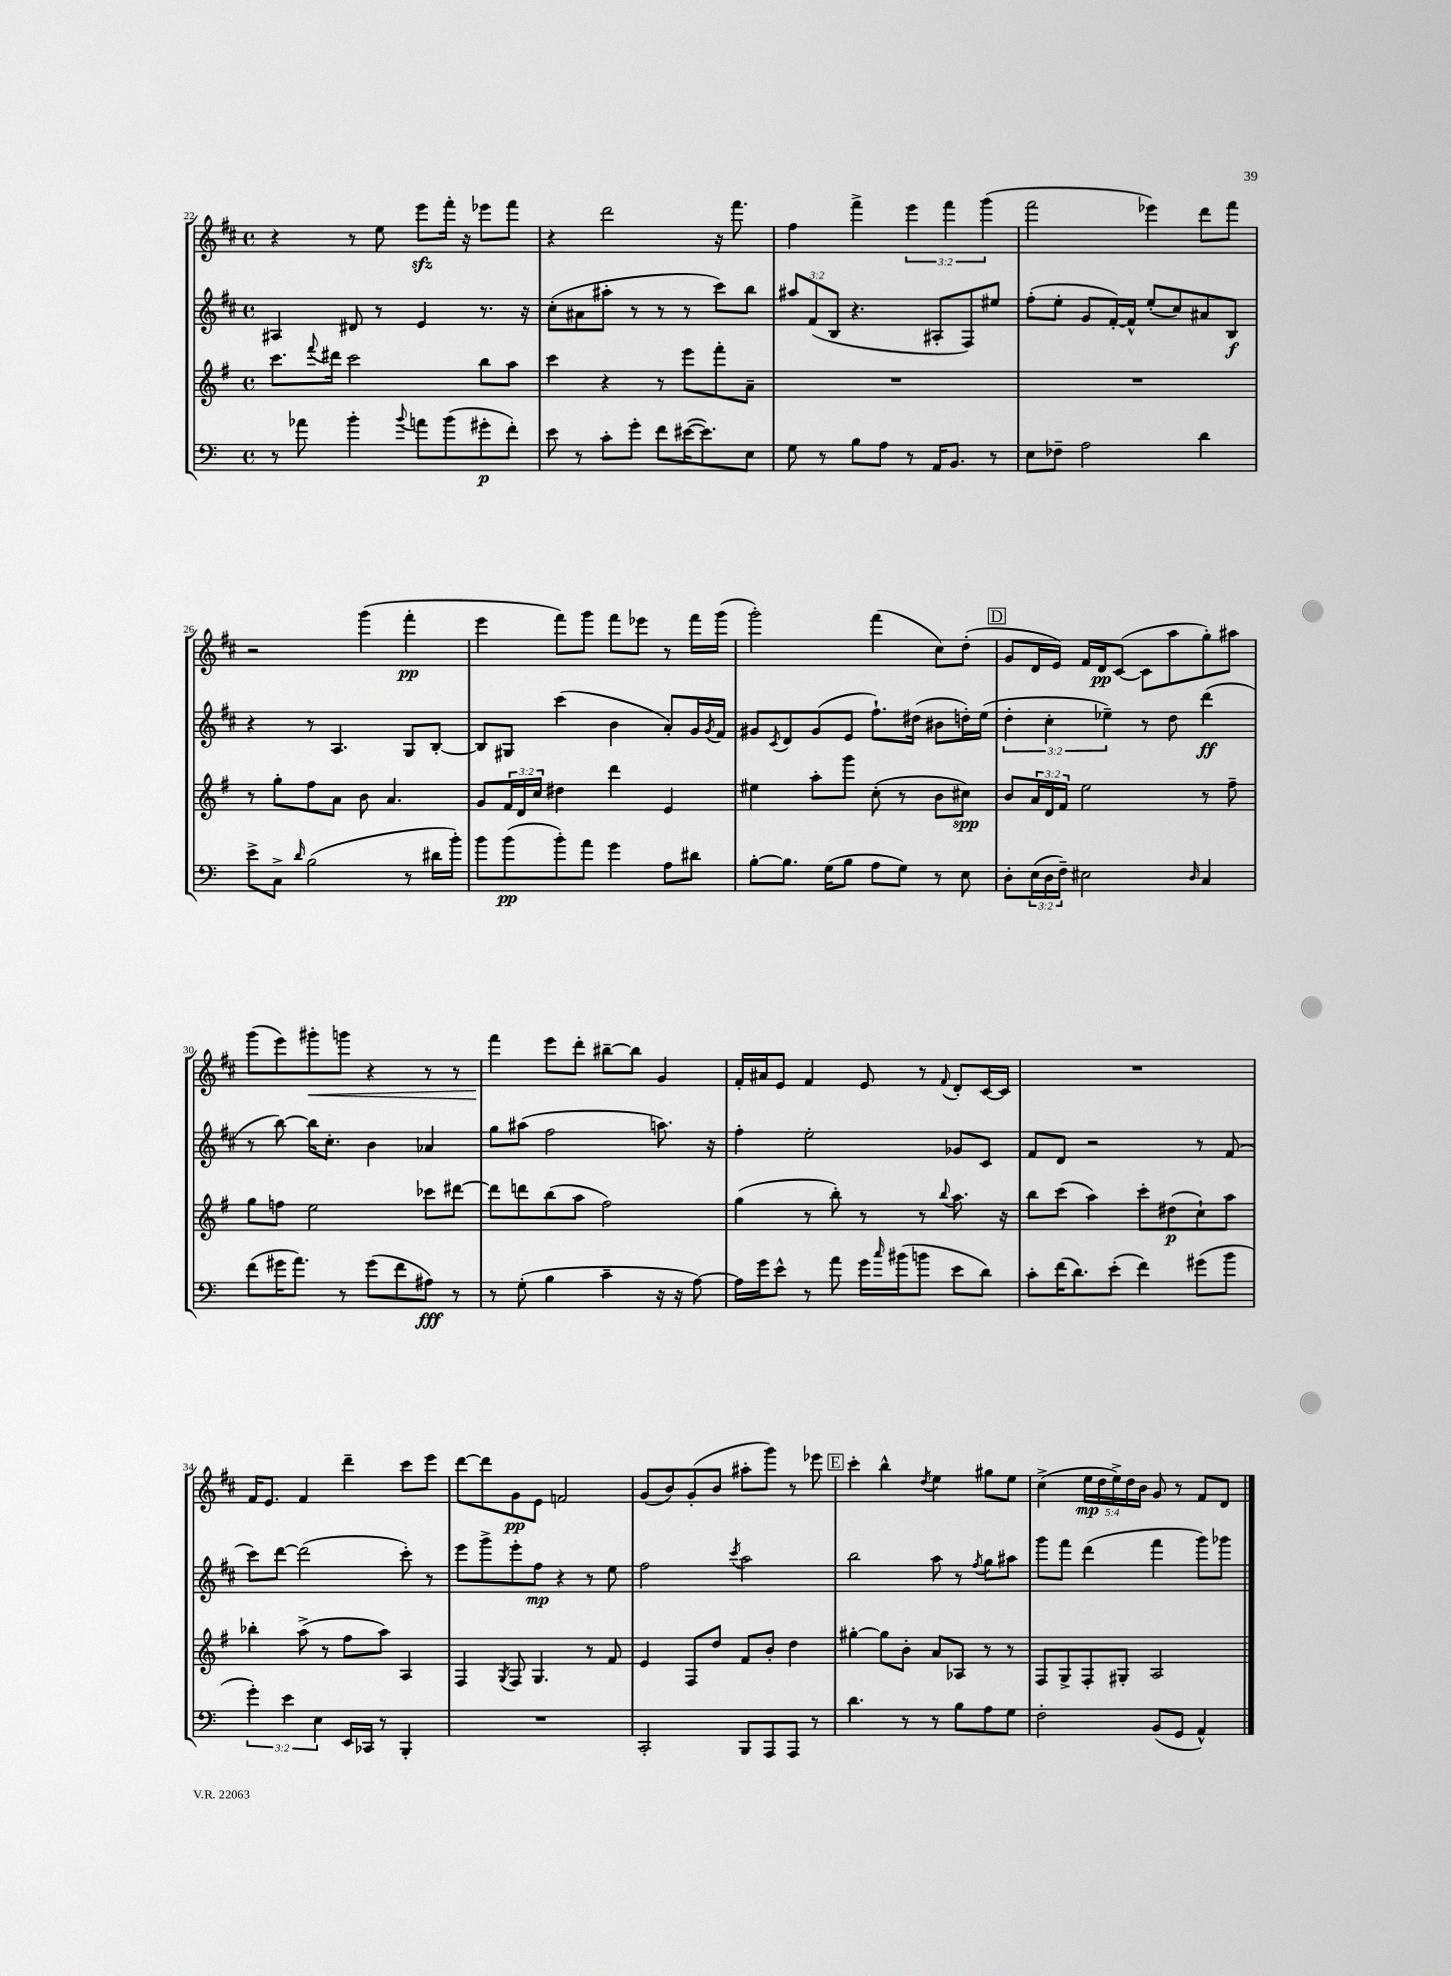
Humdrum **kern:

**kern	**kern	**kern	**kern
*staff4	*staff3	*staff2	*staff1
*clefF4	*clefG2	*clefG2	*clefG2
*k[]	*k[f#]	*k[f#c#]	*k[f#c#]
*M4/4	*M4/4	*M4/4	*M4/4
*met(c)	*met(c)	*met(c)	*met(c)
8r	8.ccc	4A#	4r
8a-	.	.	.
.	8qqfff#	.	.
.	16ddd#	.	.
4b'	2ccc	8d#	8r
.	.	8r	8ee
8qqb	.	.	.
8a	.	4e	8eee
(8b	.	.	16fff#'
.	.	.	16r
8g#'	8bb	8.r	8eee-
8f')	8aa	.	8fff#
.	.	16r	.
=	=	=	=
8e	4ccc	(8cc#'	4r
8r	.	8a#	.
8c'	4r	8aa#'	2ddd
8g'	.	8r	.
8f	8r	8r	.
([16e#	8eee	8r	.
8.e#])	.	.	.
.	8fff#'	8ccc#)	16r
.	.	.	8.fff#
8E	8a~	8bb	.
=	=	=	=
8G	1r	12aa#	4ff#
.	.	(12f#	.
8r	.	.	.
.	.	12B	.
8B	.	4.r	4fff#^
8A	.	.	.
8r	.	.	6eee
16AA	.	8A#'	.
.	.	.	6fff#
8.BB	.	.	.
.	.	8F#)	.
.	.	.	(6ggg
8r	.	8ee#	.
=	=	=	=
8E	1r	(8ff#'	2fff#
8F-~	.	8ee'	.
2A	.	8g	.
.	.	[16f#')	.
.	.	16f#^^]	.
.	.	(8ee'	4eee-)
.	.	8cc#)	.
4d	.	8a#	8ddd
.	.	8B	8fff#
=	=	=	=
8e^	8r	4r	2r
8C^	8gg'	.	.
16qqd	.	.	.
(2B	8ff#	8r	.
.	8a	4.A	.
.	8b	.	(4ggg
.	4.a	.	.
8r	.	8G	4fff#'
16d#	.	[8B'	.
16b')	.	.	.
=	=	=	=
8b	8g	8B]	4eee
(8b	24f#	8G#	.
.	24d	.	.
.	24cc	.	.
8b')	4dd#	(4ccc#	8fff#)
8a	.	.	8ggg
4g	4ddd	4b	8fff#
.	.	.	8eee-
8A	4e	8a')	8r
8d#	.	16g	16fff#
.	.	8qg	.
.	.	16f#	(16ggg
=	=	=	=
[8B'	4ee#	8g#	2ggg')
.	.	8qc#	.
8.B]	.	8d	.
.	8aa'	(8g#	.
(16G	.	.	.
8B	8ggg	8e	.
8A	(8cc'	8.ff#`)	(4fff#
8G)	8r	.	.
.	.	(16dd#	.
8r	8b	8b#	8cc#)
8E	8cc#)	16dd')	(8dd'
.	.	(16ee	.
=	=	=	=
8D'	8b	6dd'	8g
(24E	24a	.	16d
24D	24d	6cc#'	.
.	.	.	16e)
24F~)	24f#	.	.
2E#	2ee	.	16f#
.	.	.	16d
.	.	6ee-~)	.
.	.	.	([8c#
.	.	8r	8c#]
.	.	8dd	8aa
16qqD	.	.	.
4C	8r	(4ddd	8gg')
.	8ff#~	.	8aa#
=	=	=	=
(8f	8gg	8r	(8ggg
16g#	8ff	[8bb)	8eee)
8.a)	.	.	.
.	2ee	16bb]	8ggg#'
.	.	8.cc#'	.
8r	.	.	8ggg
(8g#	.	4b	4r
8f	.	.	.
8A#)	8ccc-	4a-	8r
8r	[8ddd#	.	8r
=	=	=	=
8r	8ddd#]	8gg	4fff#
(8G'	8ddd	(8aa#	.
4B	(8bb	2ff#	8eee
.	8aa	.	8ddd'
4c~	2ff#)	.	[8bb#~
.	.	.	8bb#]
16r	.	8.aa)	4g
16r	.	.	.
[8A)	.	.	.
.	.	16r	.
=	=	=	=
16A]	(4gg	4ff#'	16f#'
16g	.	.	16a#
8e^^	.	.	8e
8r	8r	2ee'	4f#
8a	8bb')	.	.
16g	8r	.	8e
16qqcc	.	.	.
(16b#	.	.	.
8b	8r	.	8r
.	8qqbb	.	8qqf#
8e	8.aa	8g-	8d'
8d)	.	8c#	[16c#
.	16r	.	16c#]
=	=	=	=
8c'	8bb	8f#	1r
(16f	(8ccc	8d	.
8.d)	.	.	.
.	4aa)	2r	.
(8e'	.	.	.
4f)	8ccc'	.	.
.	(8dd#	.	.
(8g#	8cc`)	8r	.
8b	8aa	(8f#	.
=	=	=	=
6g')	4bb-'	8ccc#)	16f#
.	.	.	8.e
.	.	[8ddd	.
6e	.	.	.
.	(8aa^	(2ddd]	4f#
6E	.	.	.
.	8r	.	.
16EE	8ff#	.	4ddd~
16CC-	.	.	.
8r	8aa)	.	.
4BBB'	4A	8ccc#')	8ccc#
.	.	8r	8eee
=	=	=	=
1r	4F#	8eee	[8ddd
.	.	8ggg^	8ddd]
.	8qG	.	.
.	8F#	8eee'	8g
.	4.G	8ff#	8e
.	.	4r	2f
.	8r	8r	.
.	8f#	8ee	.
=	=	=	=
2CC'	4e	2ff#	(8g
.	.	.	8b)
.	8F#	.	(8g'
.	8dd	.	8b
.	.	8qccc#	.
8BBB	8f#	2aa	8aa#'
8AAA	8b'	.	8ggg)
8AAA	4dd	.	8r
8r	.	.	8eee-
=	=	=	=
4.d	[4gg#'	2bb	4ccc#'
.	8gg#]	.	4bb^^
8r	8b'	.	.
.	.	.	8qdd
8r	8a	8aa	4ee
8B	8A-	8r	.
.	.	8qff#	.
8A	8r	8gg	8gg#
8G	8r	8aa#	8ee
=	=	=	=
2F'	8F#	8ggg	(4cc#^
.	8G^	8fff#	.
.	8F#'	(4ddd	20ee
.	.	.	20dd
.	.	.	20ee^)
.	8G#'	.	.
.	.	.	20dd
.	.	.	20b
(8BB	2A	4fff#	8g
8GG	.	.	8r
4AA^^)	.	8ggg)	8f#
.	.	8ggg-	8d
==	==	==	==
*-	*-	*-	*-
